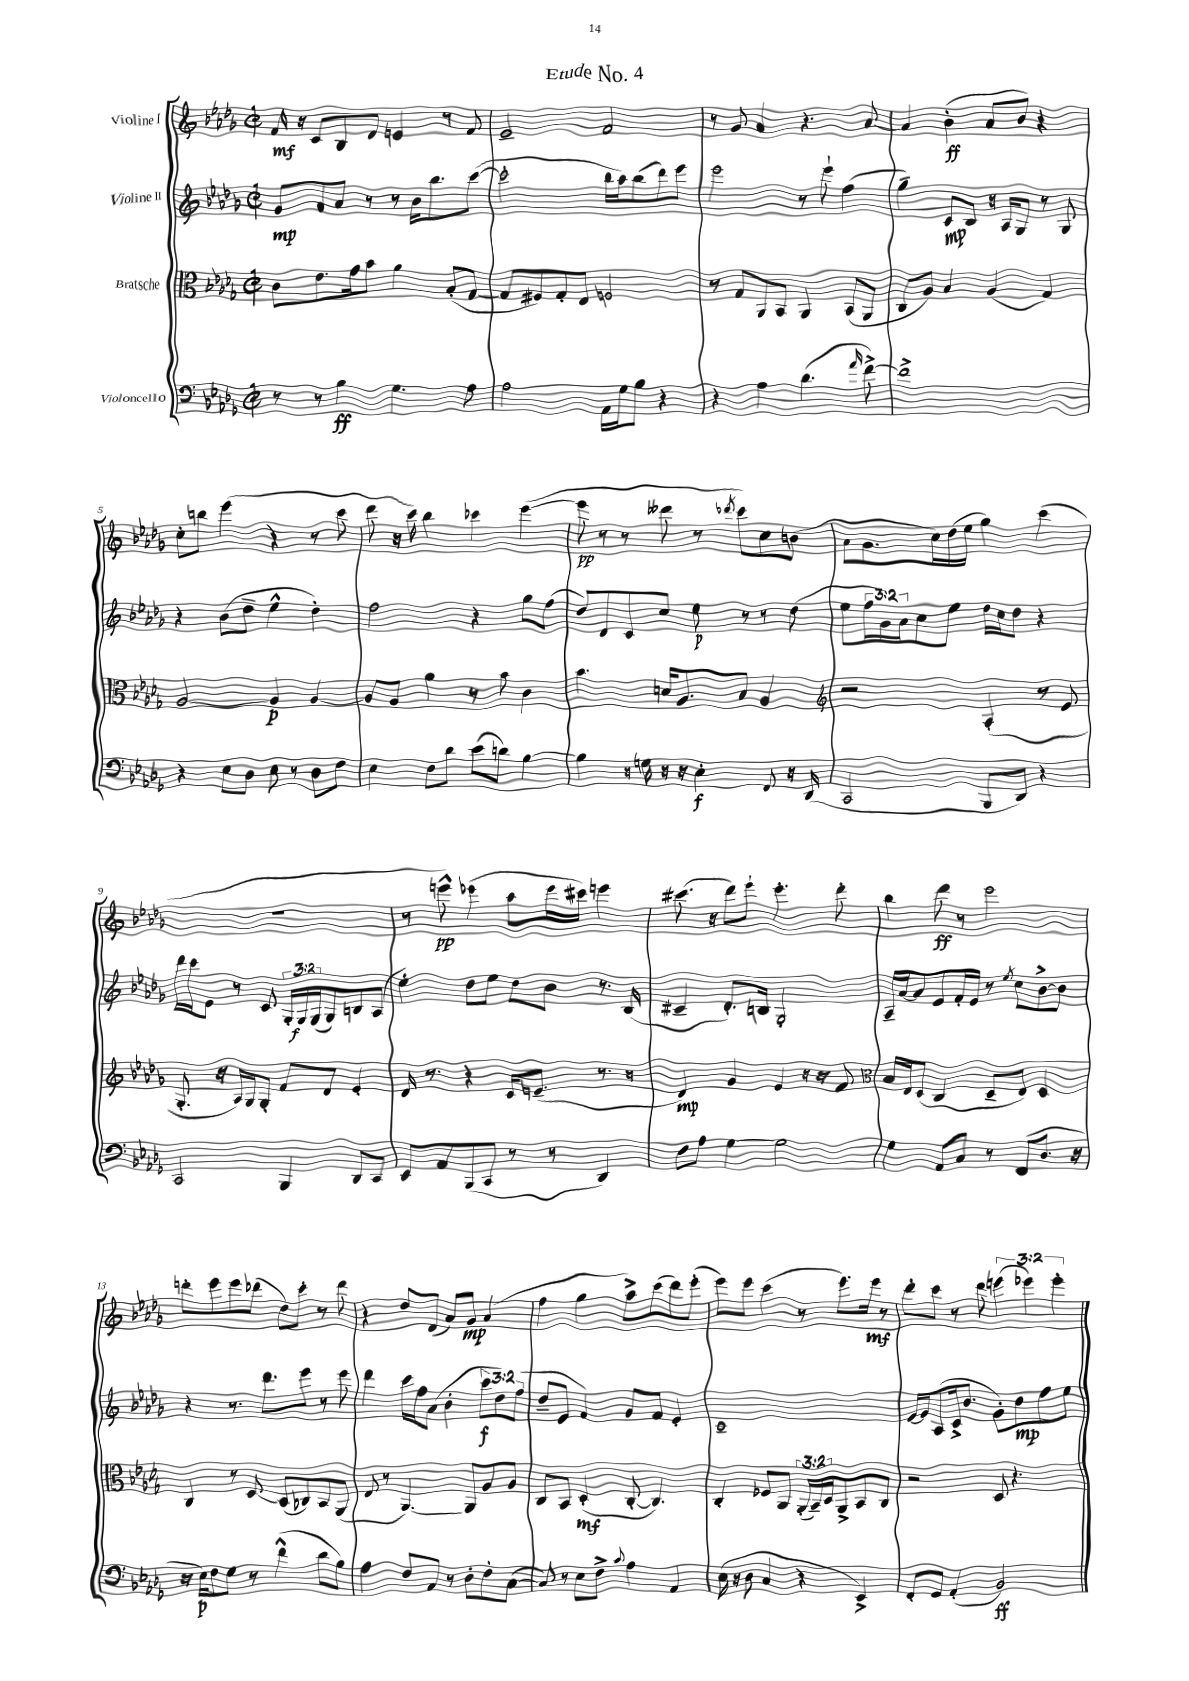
\header { title = "Etude No. 4" }
<<
\new StaffGroup <<
\new Staff = "s0" \with { instrumentName = "Violine I" } {
    \clef treble \key des \major \defaultTimeSignature \time 2/2 \override Staff.TupletNumber.text = #tuplet-number::calc-fraction-text
    f'16\mf r16 c'8 bes8 des'8 e'4 r8 f'8 |
    ees'2-- f'2 |
    r8 ges'8 aes'4 r4. aes'8~ |
    aes'4 bes'4-.\ff( aes'8 bes'8) r4 |
    c''8-. b''8 ees'''4( r4 r8 c'''8 |
    des'''8 r16 c'''16) bes''4 ces'''4 ees'''4~( |
    ees'''8\pp r8 r8 deses'''8 r8 \acciaccatura { des'''8 } c'''8) c''8 b'8( |
    aes'8 ges'8. c''16) des''16( ees''16 ges''4) c'''4( |
    R1 |
    r8 e'''8-^\pp) ees'''4( aes''8 ees'''16 cis'''16) e'''4 |
    cis'''8.( r16 des'''8) ees'''8-! ees'''4.-. des'''8-. |
    bes''4 des'''8\ff r8 ees'''2 |
    d'''8-. ees'''8 ees'''8 des'''8( des''8) c'''8-. r8 des'''8 |
    r4 des''8 des'8( aes'8) ges'8\mp aes'4( |
    f''4 ges''4 aes''8->) c'''8( des'''8) ees'''8-.( |
    ees'''8) ees'''8 c'''4( r8 ees'''8.) ees'''16\mf r8 |
    des'''8-. c'''8 r8 des'''8 \tuplet 3/2 { e'''4( ees'''4) ees'''4-. } \bar "|." |
}
\new Staff = "s1" \with { instrumentName = "Violine II" } {
    \clef treble \key des \major \defaultTimeSignature \time 2/2 \override Staff.TupletNumber.text = #tuplet-number::calc-fraction-text
    ges'8\mp f'8 aes'8 r8 r8 bes'16 bes''8. c'''8~( |
    c'''2-. bes''16 aes''16) bes''8( des'''8) ees'''8 |
    ees'''2 r8 ees'''8-! f''4( |
    ges''4--) c'8\mp bes8 r16 aes16 ges8 r8 ges8 |
    r4 bes'8( des''8-- ees''4-^ des''4-.) |
    f''2 r4 ges''8 f''8( |
    des''8) des'8 c'8 c''8 ees''8\p r8 r8 des''8( |
    ees''8 \tuplet 3/2 { f''16 ges'16) aes'16 } c''8 ees''8 des''16 c''16 des''8 r4 |
    des'''16 c'''16 ees'8 r8 c'8 \tuplet 3/2 { ges16-. ges16\f ges16( } ges8) b8 aes8( |
    ees''4-.) des''8 ees''8 des''8 bes'8 r8. bes16( |
    cis'4-- des'8.-.) b16 ges2-. |
    aes16-- aes'16~ aes'8 ees'8 f'16-. ees'16 r8 \acciaccatura { ees''8 } c''8 bes'8~-> bes'8 |
    r4 r8. des'''8. ees'''8 r8 ees'''8 |
    des'''4 c'''16 f''16 aes'8( bes'4-. \tuplet 3/2 { c'''8\f des''8) f''8( } |
    des''8-- ees'8 f'4) ges'8 f'8 ees'4-. |
    c'1-- |
    ees'16~ ees'16 aes8( c'16-> bes'8. ges'8-.) des''8\mp f''8 ees''8 \bar "|." |
}
\new Staff = "s2" \with { instrumentName = "Bratsche" } {
    \clef alto \key des \major \defaultTimeSignature \time 2/2 \override Staff.TupletNumber.text = #tuplet-number::calc-fraction-text
    c'8 ees'8. ges'16 bes'8 aes'4 bes8-.( ges8~ |
    ges8 fis8) ges8-. ees8 f2 |
    r8 ges8 aes,8 bes,8 aes,4 bes,8( aes,8 |
    c8 aes8) bes4 aes4( ges4) |
    aes2~ aes4\p aes4~ |
    aes8 aes8 aes'4 r8 bes'8 c'4 |
    bes'4. d'16 aes8. bes8 aes4 |
    \clef treble r2 aes4-.( r8 ees'8 |
    ges8.-. r16 aes16) ges16 ges8-. f'8 des'8 ees'4-. |
    des'16 r8. r4 c'16 e'8.--( r8. r16 |
    des'4\mp) ges'4 ees'4 r16 r16 f'8 |
    \clef alto bes16 ees16 des8( c4 des8-- ees8) des4 |
    c4 r8 des8~ des8( ces8) bes,8 aes,8( |
    ees8 r8 aes,4.~) aes,8 aes8 aes8 |
    c8 bes,8 des4-.\mf( c8~-. c4.) |
    c4-. fes8 aes,8 \tuplet 3/2 { aes,16-.( bes,16--) des16 } aes,8-> bes,8 c8 |
    r2 des8 r4. \bar "|." |
}
\new Staff = "s3" \with { instrumentName = "Violoncello" } {
    \clef bass \key des \major \defaultTimeSignature \time 2/2
    r8 r8 bes4\ff ges4. aes8 |
    aes2 aes,16 ges16 bes8 r4 |
    r4 aes4 des'4.( \grace { aes'16 } f'8~->) |
    f'1-> |
    r4 ees8 des8 ees8 r8 des8 f8 |
    ees4 f8 des'8 ees'8( d'8) bes4~ |
    bes4 r16 g16 r16 r16 ees4-.\f f,8 r16 des,16( |
    c,2 bes,,8 des,8) r4 |
    c,2 bes,,4 des,8 c,8 |
    ees,8 aes,8 bes,,8( c,8 r8 r8 des,4) |
    f8 aes8 ges4~ ges2 |
    ges4 aes,8 c8 r8 f,8( des8. r16 |
    r16 ees16\p) f8 ges8 r8 f'4-^( des'8 bes8) |
    aes4 f8 aes,8 r8 des8-. f8-. c8~( |
    c8) r8 ees8 f8-> \appoggiatura { c'8 } aes4 aes,4 |
    ees16( r16 des8 c4 r4 ees,4->) |
    f,8-. ges,8 aes,4-.( bes,2\ff) \bar "|." |
}
>>
>>
